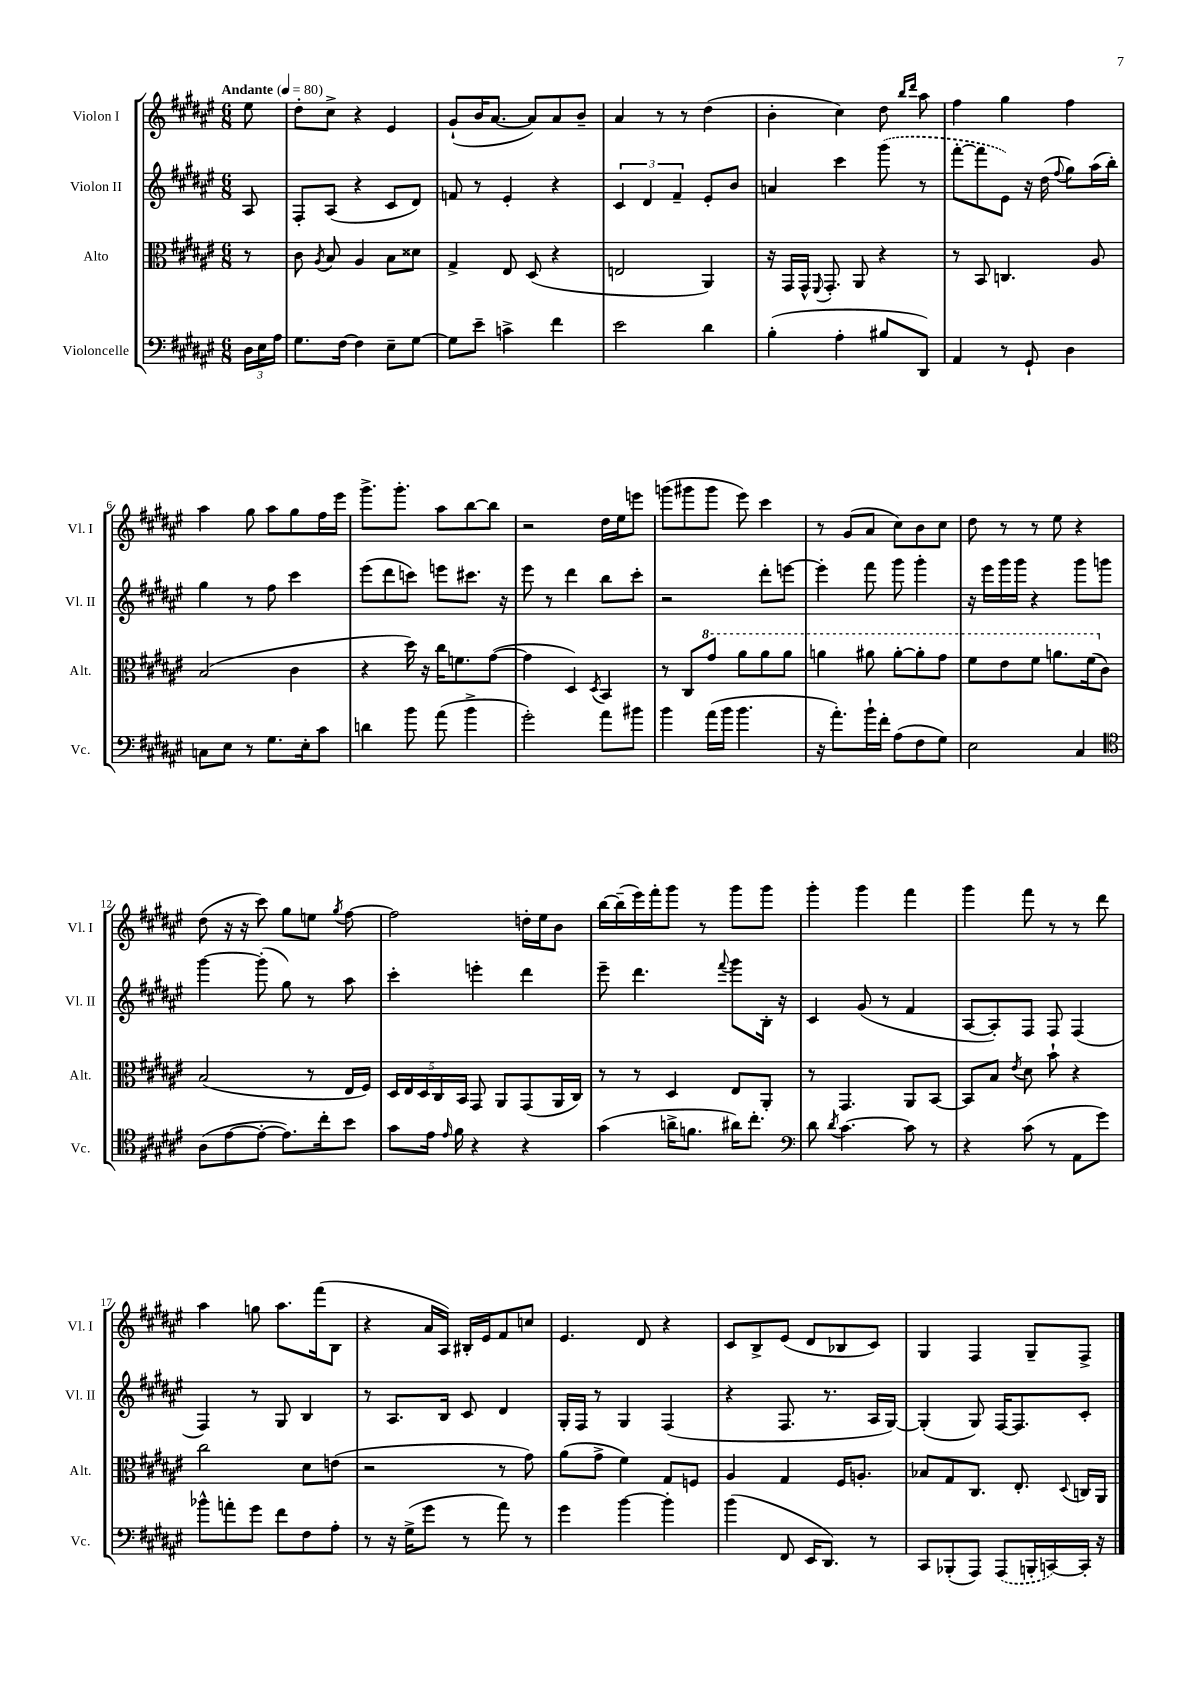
<<
\new StaffGroup <<
\new Staff = "s0" \with { instrumentName = "Violon I" shortInstrumentName = "Vl. I" } {
    \clef treble \key fis \major \numericTimeSignature \time 6/8 \partial 8 \tempo "Andante" 4 = 80
    \autoBeamOff eis''8 |
    dis''8[-. cis''8]-> r4 eis'4 |
    gis'8[-!( b'16 ais'8.]~ ais'8[) ais'8 b'8]-- |
    ais'4 r8 r8 dis''4( |
    b'4-. cis''4) dis''8 \grace { b''16[ dis'''16] } ais''8 |
    fis''4 gis''4 fis''4 |
    ais''4 gis''8 ais''8[ gis''8 fis''16 eis'''16] |
    gis'''8.[-> gis'''8.]-. ais''8[ b''8~ b''8] |
    r2 dis''16[ eis''16 e'''8] |
    g'''8[( gis'''8 gis'''8] eis'''8) cis'''4 |
    r8 gis'8[( ais'8] cis''8[) b'8 cis''8] |
    dis''8 r8 r8 eis''8 r4 |
    dis''8( r16 r16 cis'''8) gis''8[ e''8] \acciaccatura { gis''8 } fis''8~ |
    fis''2 d''16[-. eis''16 b'8] |
    b''16[~ b''16--( eis'''16) fis'''16-. gis'''8] r8 gis'''8[ gis'''8] |
    gis'''4-. gis'''4 fis'''4 |
    gis'''4 fis'''8 r8 r8 dis'''8 |
    ais''4 g''8 ais''8.[ fis'''16( b8] |
    r4 ais'16[ ais16]) bis16[-. eis'16 fis'8 c''8] |
    eis'4. dis'8 r4 |
    cis'8[ b8-> eis'8]( dis'8[ bes8 cis'8]) |
    gis4 fis4 gis8[-- fis8]-> \bar "|." |
}
\new Staff = "s1" \with { instrumentName = "Violon II" shortInstrumentName = "Vl. II" } {
    \clef treble \key fis \major \numericTimeSignature \time 6/8 \partial 8
    \autoBeamOff ais8 |
    fis8[-. ais8]( r4 cis'8[ dis'8]) |
    f'8 r8 eis'4-. r4 |
    \tuplet 3/2 { cis'4 dis'4 fis'4-- } eis'8[-. b'8] |
    a'4 cis'''4 \once \slurDashed gis'''8( r8 |
    fis'''8[~-. fis'''8 eis'8]) r16 dis''16( \appoggiatura { fis''8 } gis''8[) ais''16( b''16]-.) |
    gis''4 r8 fis''8 cis'''4 |
    eis'''8[( dis'''8 c'''8]) e'''8[ cis'''8.] r16 |
    eis'''8 r8 dis'''4 b''8[ cis'''8]-. |
    r2 dis'''8[-. e'''8]~ |
    e'''4-. fis'''8 gis'''8 gis'''4-. |
    r16 eis'''16[ gis'''16 gis'''16] r4 gis'''8[ g'''8] |
    gis'''4~ gis'''8-.( gis''8) r8 ais''8 |
    cis'''4-. e'''4-. dis'''4 |
    eis'''8-- dis'''4. \appoggiatura { fis'''8 } gis'''8[ b16]-. r16 |
    cis'4 gis'8( r8 fis'4 |
    ais8[~ ais8-.) fis8] fis8 fis4( |
    fis4) r8 gis8 b4 |
    r8 ais8.[ b16] cis'8 dis'4 |
    gis16[-. fis16] r8 gis4 fis4( |
    r4 fis8. r8. ais16[ gis16]~) |
    gis4-.( gis8) fis16[~ fis8. cis'8]-. \bar "|." |
}
\new Staff = "s2" \with { instrumentName = "Alto" shortInstrumentName = "Alt." } {
    \clef alto \key fis \major \numericTimeSignature \time 6/8 \partial 8
    \autoBeamOff r8 |
    cis'8 \acciaccatura { ais8 } b8 ais4 b8[ disis'8] |
    gis4-> eis8 dis8( r4 |
    e2 ais,4) |
    r16 gis,16[ gis,16]-^ \appoggiatura { fis,8 } gis,8.-. ais,8 r4 |
    r8 b,8 c4. ais8 |
    b2( cis'4 |
    r4 dis''16) r16 cis''16[ f'8. gis'8]~( |
    gis'4 dis4) \acciaccatura { dis8 } b,4 |
    r8 cis8[ \ottava #1 gis''8] ais''8[ ais''8 ais''8] |
    a''4 ais''8 ais''8[~-. ais''8-. gis''8] |
    fis''8[ eis''8 fis''8] a''8.[ fis''16( \ottava #0 cis'8]) |
    b2( r8 eis16[ fis16]) |
    \tuplet 5/4 { dis16[ eis16 dis16 cis16 b,16] } gis,8 ais,8[ gis,8( ais,16 cis16]) |
    r8 r8 dis4 eis8[ ais,8]-. |
    r8 gis,4. ais,8[ b,8]~ |
    b,8[ b8] \acciaccatura { eis'8 } dis'8 b'8-! r4 |
    cis''2 dis'8[ e'8]( |
    r2 r8 gis'8) |
    ais'8[( gis'8]-> fis'4) gis8[ f8] |
    ais4 gis4 fis16[ a8.]-. |
    bes8[ gis8 cis8.] eis8.-. \appoggiatura { dis8 } c16[ ais,16] \bar "|." |
}
\new Staff = "s3" \with { instrumentName = "Violoncelle" shortInstrumentName = "Vc." } {
    \clef bass \key fis \major \numericTimeSignature \time 6/8 \partial 8
    \autoBeamOff \tuplet 3/2 { dis16[ eis16 ais16] } |
    gis8.[ fis16]~ fis4 eis8[-- gis8]~ |
    gis8[ eis'8]-- c'4-> fis'4 |
    eis'2 dis'4 |
    b4-.( ais4-. bis8[ dis,8]) |
    ais,4 r8 gis,8-! dis4 |
    c8[ eis8] r8 gis8.[ eis16-. cis'8] |
    d'4 b'8 ais'8( b'4-> |
    gis'2-.) ais'8[ bis'8] |
    b'4 ais'16[( b'16] b'4. |
    r16 ais'8.[-.) b'16-! fis'16]-. ais8[( fis8 gis8]) |
    eis2 cis4 |
    \clef tenor ais8[( eis'8~ eis'8]~-. eis'8.[) cis''16-. b'8] |
    gis'8[ eis'16] \grace { eis'16 } fis'16 r4 r4 |
    gis'4( a'16[-> f'8.] ais'16[) cis''8.]-. |
    \clef bass dis'8 \acciaccatura { dis'8 } cis'4.~ cis'8 r8 |
    r4 cis'8( r8 ais,8[ gis'8]) |
    bes'8[-^ a'8-. gis'8] fis'8[ fis8 ais8]-. |
    r8 r16 gis16[->( gis'8] r8 ais'8) r8 |
    gis'4 b'4~ b'4-. |
    b'4( fis,8 eis,16[ dis,8.]) r8 |
    cis,8[ bes,,8-.( ais,,8]) \once \slurDashed ais,,8[( b,,16-. c,16~) c,16]-. r16 \bar "|." |
}
>>
>>
